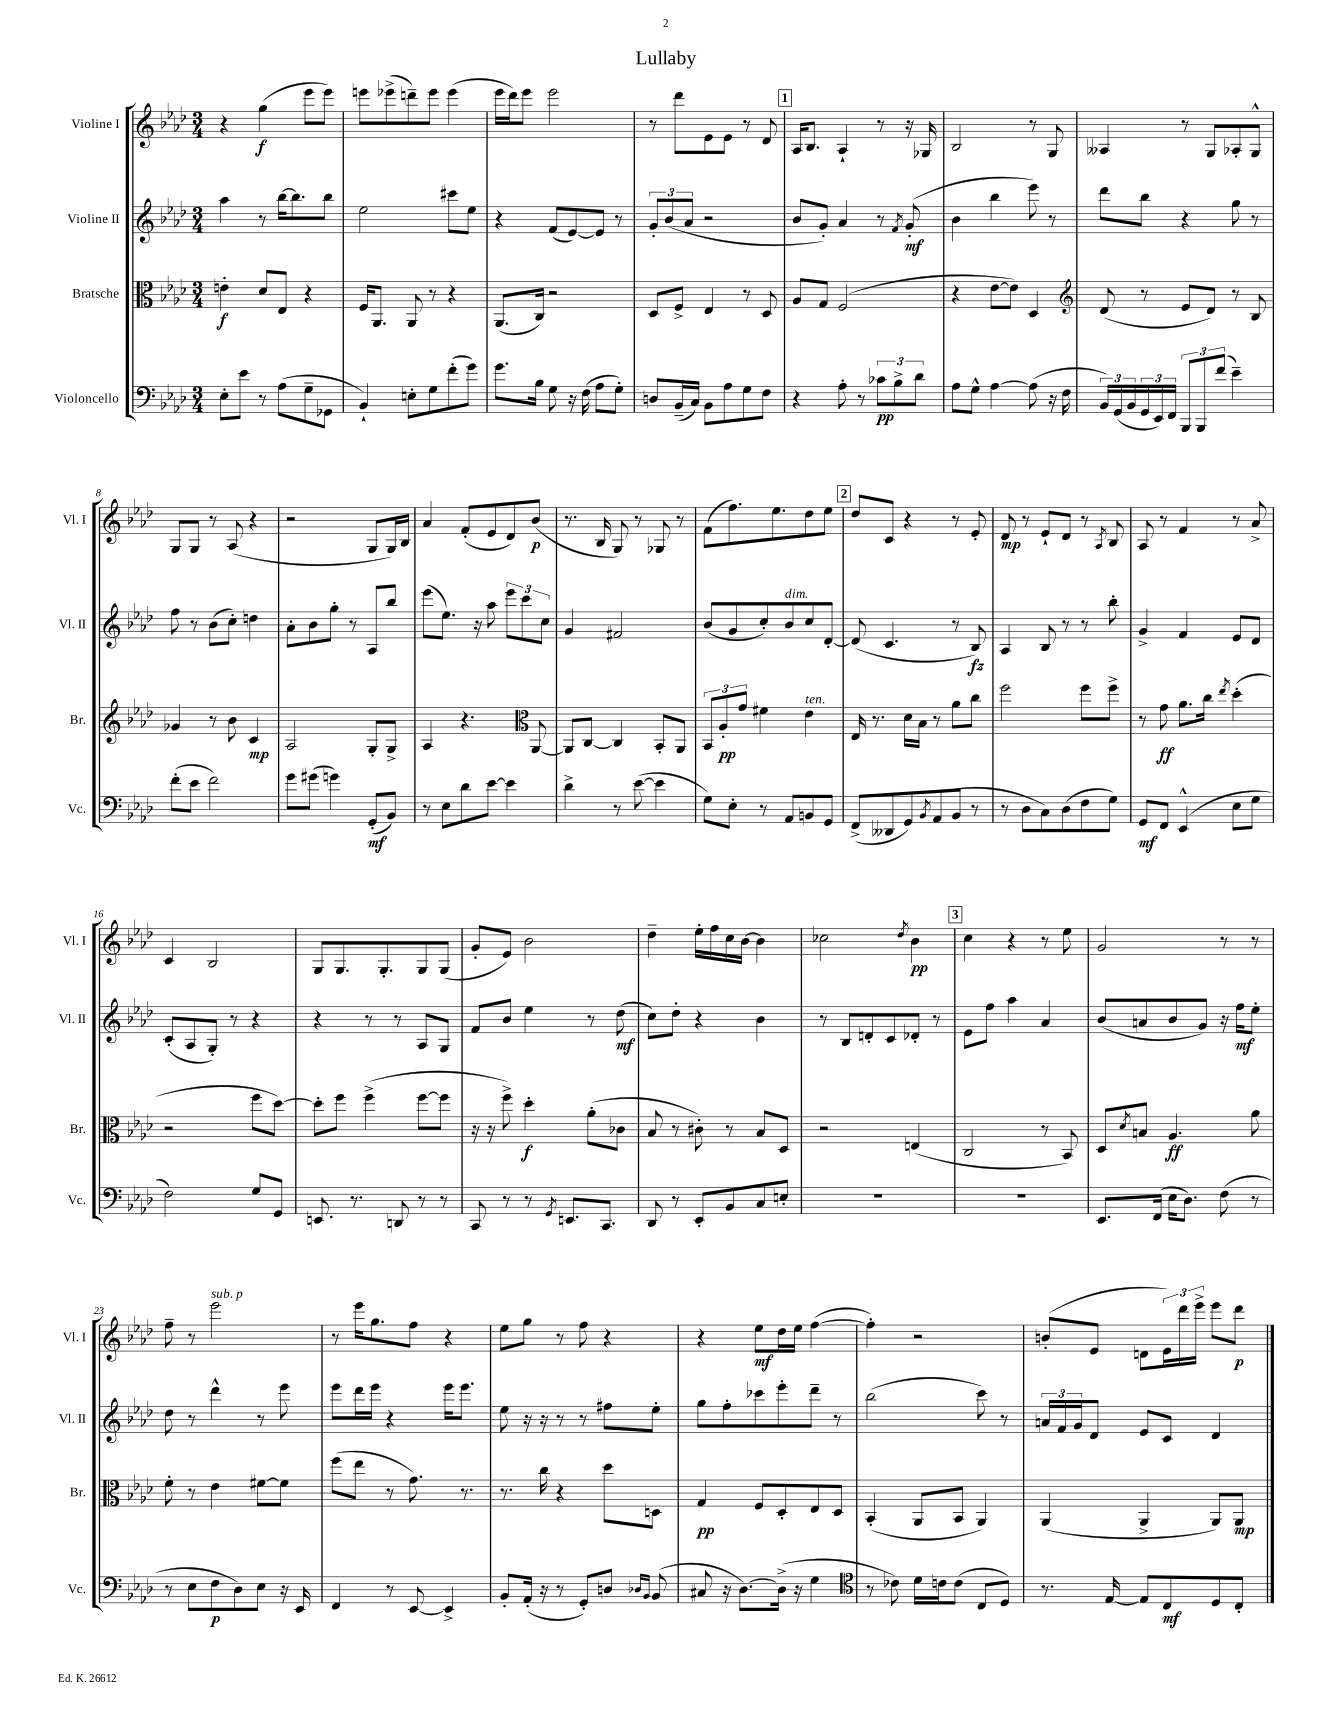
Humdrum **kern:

**kern	**kern	**kern	**kern
*staff4	*staff3	*staff2	*staff1
*clefF4	*clefC3	*clefG2	*clefG2
*k[b-e-a-d-]	*k[b-e-a-d-]	*k[b-e-a-d-]	*k[b-e-a-d-]
*M3/4	*M3/4	*M3/4	*M3/4
8E-'\L	4e'\	4aa-\	4r
8e-\J	.	.	.
8r	8d-/L	8r	(4gg\
(8A-\L	8E-/J	[16bb-\LK	.
.	.	8.bb-\]	.
8G~\	4r	.	8eee-\L
8GG-\J	.	8bb-\J	8eee-\J)
=	=	=	=
4BB-`/)	16F/LK	2ee-\	8eee\L
.	8.AA-/J	.	.
.	.	.	(8eee-^\
8E'\L	8AA-/	.	8ddd~\)
8G\	8r	.	8eee-\J
(8f'\	4r	8ccc#\L	(4eee-\
8g\J)	.	8ee-\J	.
=	=	=	=
8.g\L	(8.AA-/L	4r	16eee-\LL
.	.	.	16ddd-\J)
.	.	.	8eee-\J
16B-\Jk	16C/Jk)	.	.
8G\	2r	(8f/L	2eee-\
16r	.	[8e-/)	.
(16F\	.	.	.
8A-\L	.	8e-/]J	.
8G'\J)	.	8r	.
=	=	=	=
8D/L	8D-/L	12g'/L	8r
.	.	(12b-/	.
(16BB-~/L	8F^/J	.	8ddd-\L
.	.	12a-/J	.
16C/JJ)	.	.	.
8BB-\L	4E-/	2r	8e-\
8A-\	.	.	8e-\J
8G\	8r	.	8r
8F\J	8D-/	.	8d-/
=	=	=	=
4r	8A-/L	8b-/L	16A-/LK
.	.	.	8.B-/J
.	8G/J	8g'/J)	.
8A-'\	(2F/	4a-/	4A-`/
8r	.	.	.
12c-\L	.	8r	8r
12B-^\	.	.	.
.	.	8qf/	.
.	.	(8g'/	16r
12d-\J	.	.	.
.	.	.	16G-/
=	=	=	=
8A-\L	4r	4b-\	2B-/
8G^^\J	.	.	.
[4A-\	[8e-\L	4bb-\	.
.	8e-\]J)	.	.
(8A-\]	4D-/	8eee-\)	8r
16r	.	8r	8G/
16F\	.	.	.
=	=	=	=
*	*clefG2	*	*
24BB-/LL)	(8d-/	8ddd-\L	4A--/
(24GG/	.	.	.
24BB-/	.	.	.
24GG/	8r	8bb-\J	.
24EE-/)	.	.	.
24FF/JJ	.	.	.
12BBB-/L	8e-/L	4r	8r
12BBB-/	.	.	.
.	8d-/J)	.	8G/L
(12f/J	.	.	.
4e-~\)	8r	8gg\	8A-'/
.	8B-/	8r	8G^^/J
=	=	=	=
(8f'\L	4g-/	8ff\	8G/L
8e-\J	.	8r	8G/J
2f\)	8r	(8b-\L	8r
.	8b-\	8cc'\J)	(8A-/
.	4c/	4dd\	4r
=	=	=	=
8g\L	2A-/	8a-'\L	2r
(8g#\J	.	8b-\	.
4g\)	.	8gg'\J	.
.	.	8r	.
(8GG'/L	8G'/L	8A-/L	8G/L
8BB-/J)	8G^/J	8bb-/J	16G/L)
.	.	.	16B-/JJ
=	=	=	=
8r	4A-/	(8eee-\L	4a-/
8E-\L	.	8.ee-\J)	.
8d-\	4.r	.	(8f'/L
.	.	16r	.
[8e-\J	.	8aa-\	8e-/
4e-\]	.	12eee-\L	8d-/)
.	.	12ccc\	.
*	*clefC3	*	*
.	[8AA-/	.	(8b-/J
.	.	12cc\J	.
=	=	=	=
4d-^\	8AA-/]L	4g/	8.r
.	[8C/J	.	.
.	.	.	16B-/
8r	4C/]	2f#/	8G/)
([8e-\	.	.	8r
4e-\]	8BB-'/L	.	8G-/
.	8AA-/J	.	8r
=	=	=	=
8G\L)	12BB-/L	(8b-/L	(8f\L
.	12A-'/	.	.
8E-'\J	.	8g/	8.ff\)
.	12g/J	.	.
8r	4f#\	8cc'/)	.
.	.	.	8.ee-\
8AA-/L	.	8b-/	.
8BB/	4e-\	8cc/	8dd-\
8GG/J	.	[8d-'/J	8ee-\J
=	=	=	=
(8FF^/L	16E-/	(8d-/]	8dd-/L
.	8.r	.	.
8DD--/	.	4.c/	8c/J
8GG/)	16d-\LL	.	4r
.	16B-\JJ	.	.
8qBB-/	.	.	.
(8AA-/	8r	.	.
8BB-/J	8a-\L	8r	8r
8r	8cc\J	8B-/)	8e-'/
=	=	=	=
8r	2ff\	4A-/	8d-/
8D-\L	.	.	8r
8C\)	.	8B-/	8e-`/L
(8D-\	.	8r	8d-/J
8F\	8ff\L	8r	8r
.	.	.	8qA-/
8G\J)	8ff^\J	8bb-'\	8B-/
=	=	=	=
8GG/L	8r	4g^/	8A-/
8FF/J	8g\	.	8r
(4EE-^^/	8.a-\L	4f/	4f/
.	16cc\Jk	.	.
.	8qee-/	.	.
8E-\L	(4dd-'\	8e-/L	8r
8G\J	.	8d-/J	8a-^/
=	=	=	=
2F\)	2r	(8c'/L	4c/
.	.	8A-/	.
.	.	8G'/J)	2B-/
.	.	8r	.
8G/L	8ff\L	4r	.
8GG/J	[8dd-\J)	.	.
=	=	=	=
8.EE/	8dd-'\]L	4r	8G/L
.	8ff\J	.	8.G/
8.r	.	.	.
.	(4ff^\	8r	.
.	.	.	8.G'/
8DD/	.	8r	.
8r	[8ff\L	8A-/L	8G/
8r	8ff\]J	8G/J	(8G/J
=	=	=	=
8CC/	16r	8f/L	8g'/L
.	16r	.	.
8r	8ff^\)	8b-/J	8e-/J)
8r	4dd-'\	4ee-\	2b-\
8qGG/	.	.	.
8.EE/L	.	.	.
.	(8a-'\L	8r	.
8.CC/J	.	.	.
.	8c-\J	(8dd-\	.
=	=	=	=
8DD-/	8B-/	8cc\L)	4dd-~\
8r	8r	8dd-'\J	.
8EE-'/L	8c#'\)	4r	16ee-'\LL
.	.	.	16ff\
8BB-/	8r	.	16cc\
.	.	.	[16b-\JJ
8C/	8B-/L	4b-\	4b-\]
8E'/J	8D-/J	.	.
=	=	=	=
2.r	2r	8r	2cc-\
.	.	8B-/L	.
.	.	8d'/	.
.	.	8c/	.
.	.	.	8qdd-/
.	(4E/	8d-'/J	4b-\
.	.	8r	.
=	=	=	=
2.r	2C/	8e-\L	4cc\
.	.	8ff\J	.
.	.	4aa-\	4r
.	8r	4a-/	8r
.	8BB-/)	.	8ee-\
=	=	=	=
8.EE-/L	8D-/L	(8b-/L	2g/
.	8qd-/	.	.
.	8B/J	8a/	.
(16FF/Jk	.	.	.
16E-\LK	4.A-/	8b-/	.
8.D-\J)	.	.	.
.	.	8g/J)	.
(8F\	.	16r	8r
.	.	16ff\LK	.
8r	8a-\	8ee-'\J	8r
=	=	=	=
8r	8f'\	8dd-\	8ff~\
8E-\L	8r	8r	8r
8F\	4e-\	4ddd-^^\	2eee-\
8D-\)	.	.	.
8E-\J	[8f#\L	8r	.
16r	8f#\]J	8eee-\	.
16EE-/	.	.	.
=	=	=	=
4FF/	(8ff\L	8eee-\L	8r
.	8ee-\J	16ddd-\L	16eee-\LK
.	.	16eee-\JJ	8.gg\
8r	8r	4r	.
[8EE-/	8.g\)	.	8ff\J
4EE-^/]	.	16eee-\LK	4r
.	8.r	8.eee-\J	.
=	=	=	=
8BB-'/L	8.r	8ee-\	8ee-\L
(16AA-'/Jk	.	16r	8gg\J
16r	16cc\	16r	.
8r	4r	8r	8r
8GG'/L)	.	8r	8ff\
8D/J	8dd-\L	8ff#\L	4r
16qqD-/LL	.	.	.
16qqBB-/JJ	.	.	.
(8BB-/	8D\J	8ee-'\J	.
=	=	=	=
8C#/	4G/	8gg\L	4r
16r	.	8ff'\	.
[8.D-\L)	.	.	.
.	8F/L	8ccc-\	8ee-\L
(16D-^\]Jk	8D-'/	8eee-'\	16dd-\L
16r	.	.	16ee-\JJ
4G\	8E-/	8ddd-~\J	([4ff\
.	8D-/J	8r	.
=	=	=	=
*clefC4	*	*	*
8r	(4BB-'/	(2bb-\	4ff'\])
8c-\)	.	.	.
16d-\LL	8AA-/L	.	2r
16c\J	.	.	.
(8c\J	8BB-/J	.	.
8C/L	4AA-/)	8ccc\)	.
8D-/J)	.	8r	.
=	=	=	=
8.r	(4AA-/	24a/LL	(8b'/L
.	.	24f/	.
.	.	24g/J	.
.	.	8d-/J	8e-/J
[16E-/	.	.	.
8E-/]L	4AA-^/	8e-/L	8d\L
8C/	.	8c/J	24e-\L)
.	.	.	24ddd-\
.	.	.	24eee-^\JJ
8D-/	8AA-/L)	4d-/	8eee-\L
8C'/J	8AA-/J	.	8ddd-\J
==	==	==	==
*-	*-	*-	*-
